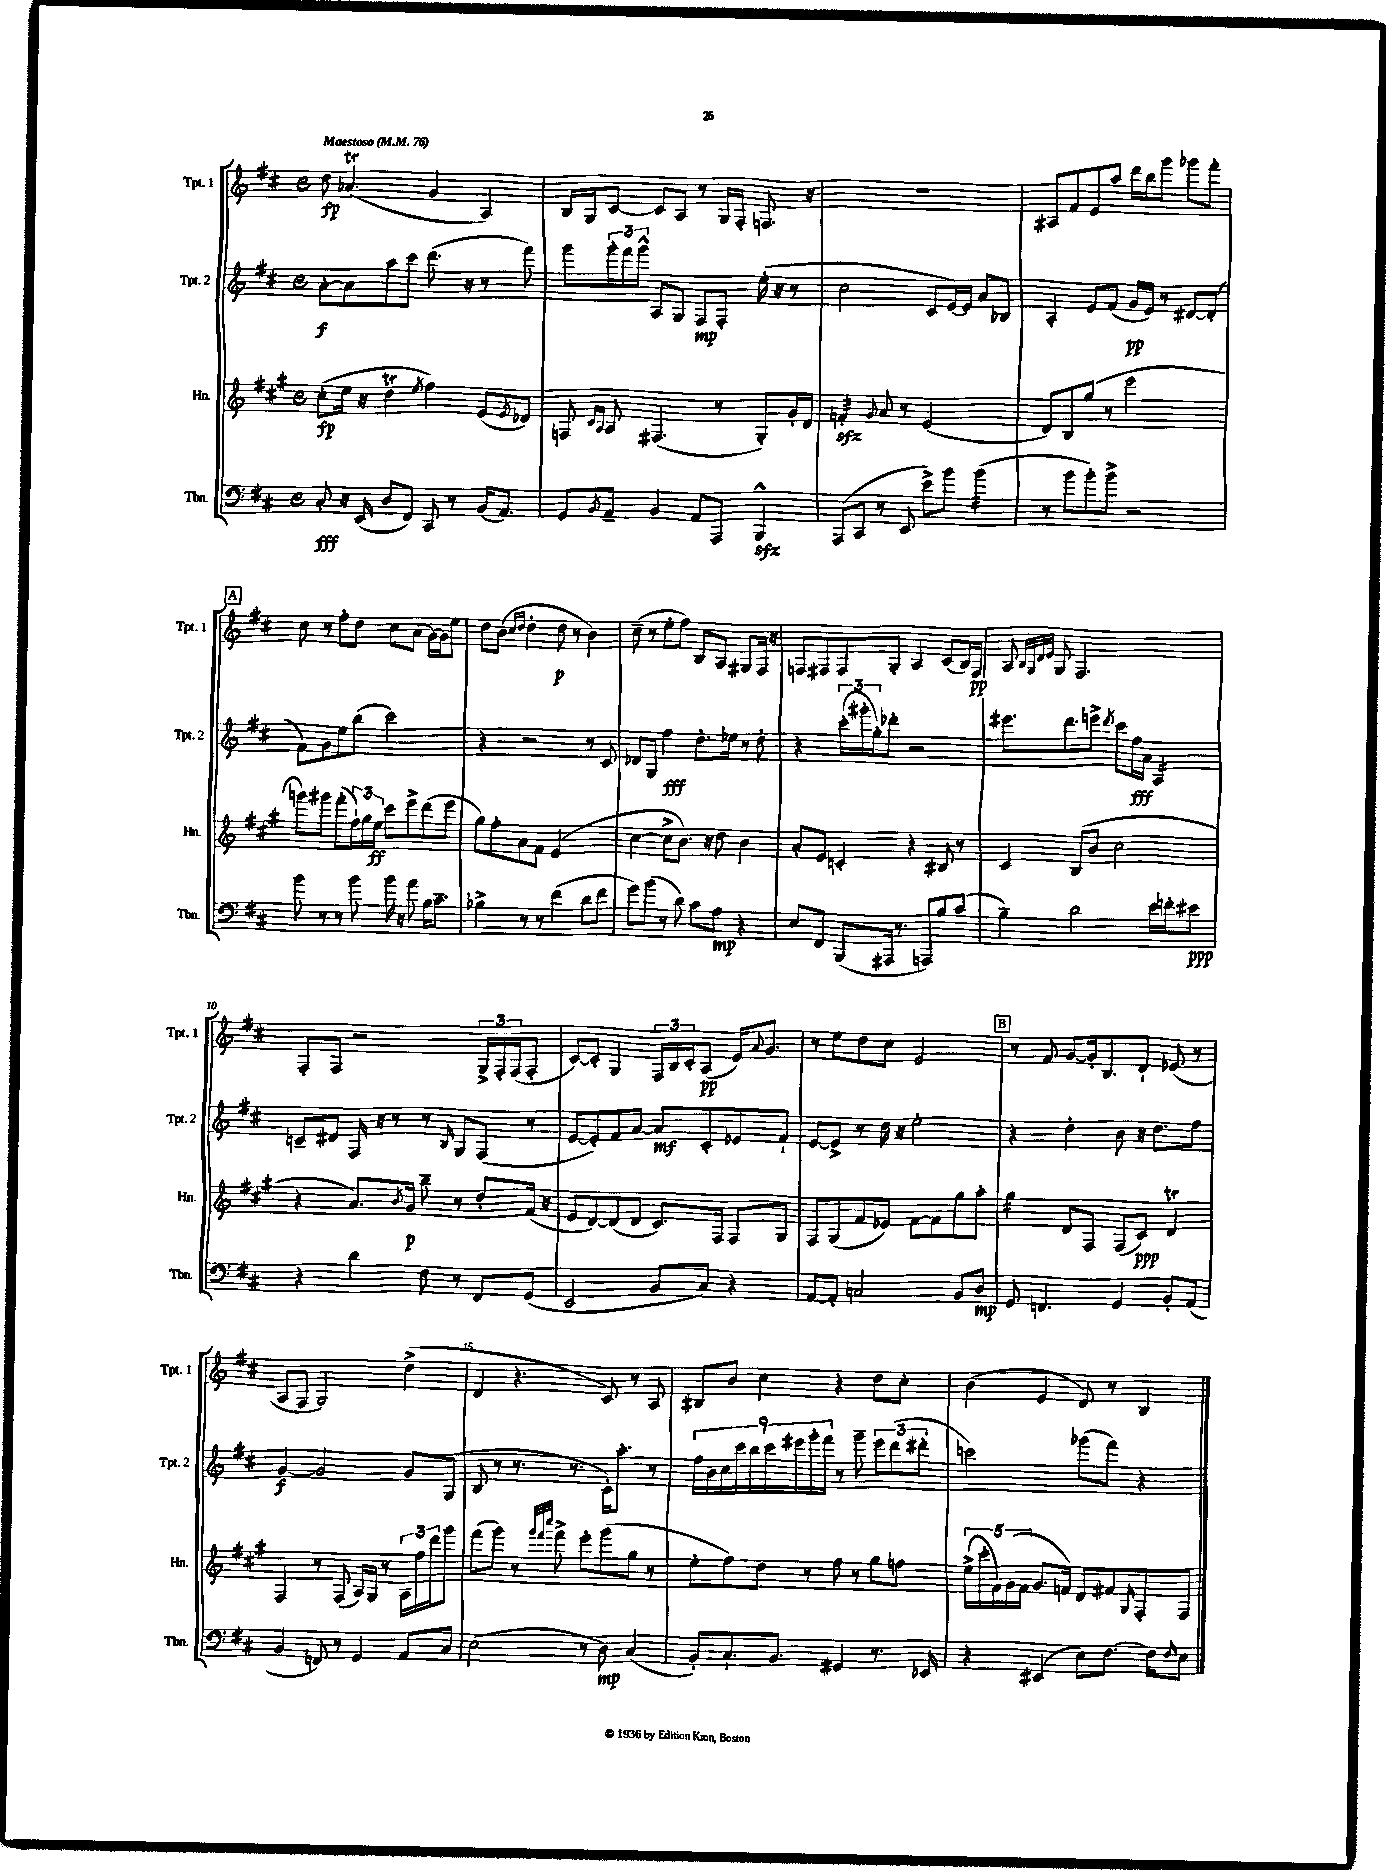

**kern	**kern	**kern	**kern
*staff4	*staff3	*staff2	*staff1
*clefF4	*clefG2	*clefG2	*clefG2
*k[f#c#]	*k[f#c#g#]	*k[f#c#]	*k[f#c#]
*M4/4	*M4/4	*M4/4	*M4/4
*met(c)	*met(c)	*met(c)	*met(c)
*MM76	*MM76	*MM76	*MM76
8C#'	(8cc#'	[8a'	8dd
16r	16ee	8a]	(4.a-
(16EE	16r	.	.
8D	4dd	8aa	.
8FF#)	.	8ccc#	.
.	8qee	.	.
8CC#	4ff#)	(8.ddd	4g
8r	.	.	.
.	.	16r	.
(16BB	(8e	8r	4A)
8.AA)	.	.	.
.	8qe	.	.
.	8d-)	8fff#)	.
=	=	=	=
8GG	8F	8ggg	16B
.	.	.	16G
.	16qqc#	.	.
8qBB	16qqA	.	.
8AA~	8A	24ggg'	[8c#
.	.	24fff#	.
.	.	24ggg^^	.
4BB	(4.F#	8A	8c#]
.	.	8G	8A
8AA	.	8F#	8r
8AAA	8r	8F#'	16G
.	.	.	16F#'
4BBB^^	8G#')	(16ee'	8.F
.	.	16r	.
.	16g#'	8r	.
.	16d	.	16r
=	=	=	=
(8AAA	4f'	2cc#	1r
8CC#	.	.	.
.	8qqg#	.	.
8r	8a	.	.
8EE	8r	.	.
8e^)	(2e	8c#	.
8b	.	[16e)	.
.	.	16e]	.
(4b	.	8a	.
.	.	8B-	.
=	=	=	=
8r	8d)	4A'	8A#
8b	8B	.	8f#
8b')	(8gg#	8e	8e
8b^	8r	(8f#	8aa
2r	2eee	16g	16ddd
.	.	16e)	16bb
.	.	8r	8ggg
.	.	[8d#	8ggg-
.	.	(8d#']	8fff#'
=	=	=	=
8b	8ggg)	8f#)	8cc#
8r	8ggg#	8g	8r
8r	(8fff#'	8ee	8ff#'
8b	24ff#`)	(8bb	8dd
.	24gg#	.	.
.	24ee	.	.
16b	8ccc#	2ccc#)	8cc#
16r	.	.	.
8a	8eee^	.	(8a
16B	(8ddd	.	[16g)
8.c#~	.	.	16g]
.	8eee	.	8ee
=	=	=	=
4B-^	8gg#)	4r	8dd
.	8ff#'	.	(8b
.	.	.	16qqcc#
.	.	.	16qqdd
8r	8a	2r	4dd'
8r	8f#	.	.
(4f#	(2e	.	8dd
.	.	.	8r
8d	.	8r	4b)
8f#	.	8c#	.
=	=	=	=
8g)	[4cc#	8d-	(8cc#~
(8b	.	8G	8r
8r	8cc#^]	4ff#	8ee'
8d)	8.b)	.	8ff#)
8c#	.	8.dd'	8B
.	16r	.	.
8A	8dd	.	8A
.	.	16ee-	.
4r	4b	8r	8G#
.	.	8dd'	16F#
.	.	.	16r
=	=	=	=
8E	8a'	4r	8F
8FF#	8e	.	8F#
(8BBB	4c'	(24ccc#'	8F#
.	.	24ggg#'	.
.	.	24gg')	.
16AAA#	.	8ddd-'	8G'
8.r	.	.	.
.	4r	2r	4A
8AAA)	.	.	.
8B	8B#	.	(8c#
(8c#	8r	.	16B)
.	.	.	16F#
=	=	=	=
4B~)	4c#	8.eee#	8A
.	.	.	32qqB
.	.	.	32qqG
.	.	.	32qqd
.	.	.	32qqe
.	.	.	8G
.	.	8.ddd	.
2d	(8B	.	2.F#
.	8b	8eee^	.
.	.	8qddd	.
.	2cc#	8ccc#	.
.	.	16ff#	.
.	.	16a	.
16e	.	4A	.
16f'	.	.	.
8e#	.	.	.
=	=	=	=
4r	4r	8c~	8F#'
.	.	8d#	8F#
4d	8.a)	16F#	2r
.	.	16r	.
.	.	8r	.
.	8qb	.	.
.	16g#	.	.
8F#	8bb~	8r	.
.	.	16qqB	.
8r	8r	8G	.
8FF#	8dd'	(8F#	24G^
.	.	.	24F#'
.	.	.	(24F#
(8GG	(16f#	8r	8F#'
.	16r	.	.
=	=	=	=
2EE	8e	[8e	[8c#)
.	[8d)	8e'])	8c#']
.	(8d]	8f#	4G
.	8d	[8a	.
8BB	8.c#)	8a]	24F#
.	.	.	24B
.	.	.	24c#'
8C#)	.	8c#'	(8A
.	16F#	.	.
4r	8F#	8e-	16e)
.	.	.	8qqa
.	.	.	8.g
.	8G#	8f#`	.
=	=	=	=
[8AA	8F#	[8e	8r
8AA']	(8G#	8e^]	8ee
2C	8f#	8r	8dd
.	8e-)	16dd	8cc#
.	.	16r	.
.	[8f#	2ee'	2e
.	8f#]	.	.
8BB	8gg#	.	.
8D	8aa'	.	.
=	=	=	=
8GG	4gg#	4r	8r
4.FF	.	.	8f#
.	8d	4dd'	[8g
.	8F#	.	16g']
.	.	.	8.B
4GG	(8F#	8b	.
.	8c#)	16r	8d`
.	.	8.dd	.
8BB'	4d	.	(8e-
(8AA	.	8ff#	8r
=	=	=	=
4BB	4F#	[4g	8A
.	.	.	8F#
8FF)	8r	2g]	2G)
8r	(8F#	.	.
4GG	16A)	.	.
.	16G#	.	.
.	8r	.	.
8AA	24A	8g	(4dd^
.	24ff#	.	.
.	24ddd	.	.
8C#	8ggg#	(8G	.
=	=	=	=
(2E	(8fff#	8B	4d
.	8ggg#)	8r	.
.	8r	8.r	4.r
.	32qqggg#	.	.
.	32qqfff#	.	.
.	32qqcccc#	.	.
.	8fff#^	.	.
.	.	8.r	.
8r	8eee'	.	.
8D)	(8ggg#	16c#')	8c#)
.	.	8.aa'	.
(4C#	8gg#	.	8r
.	8r	8r	8A
=	=	=	=
8BB')	8ee'	18ff#	8B#
.	.	18b	.
.	.	18cc#	.
8.C#`	8ff#)	.	8b
.	.	18ccc#	.
.	.	18bb	.
.	8dd	.	4cc#
.	.	18ccc#	.
8.BB	.	.	.
.	.	18eee#	.
.	8r	.	.
.	.	18ggg'	.
.	.	18fff#	.
4GG#	8ff#	8r	4r
.	8r	8ggg~	.
8.r	8gg#	12eee#	8dd
.	.	(12ddd	.
.	8ff	.	8cc#'
.	.	12ddd#'	.
16EE-	.	.	.
=	=	=	=
4r	(20ee^	2ccc)	(4b
.	20ccc#'	.	.
.	20f#)	.	.
.	(20g#	.	.
.	20f#	.	.
(4EE#	8.g#	.	4e
.	16f)	.	.
8E)	8d	(8ggg-	8d)
[8.F#	8f#	8fff#)	8r
.	16qqG#	.	.
.	8F#'	4r	4B
16F#]	.	.	.
16qqF#	.	.	.
8E	8F#	.	.
==	==	==	==
*-	*-	*-	*-
